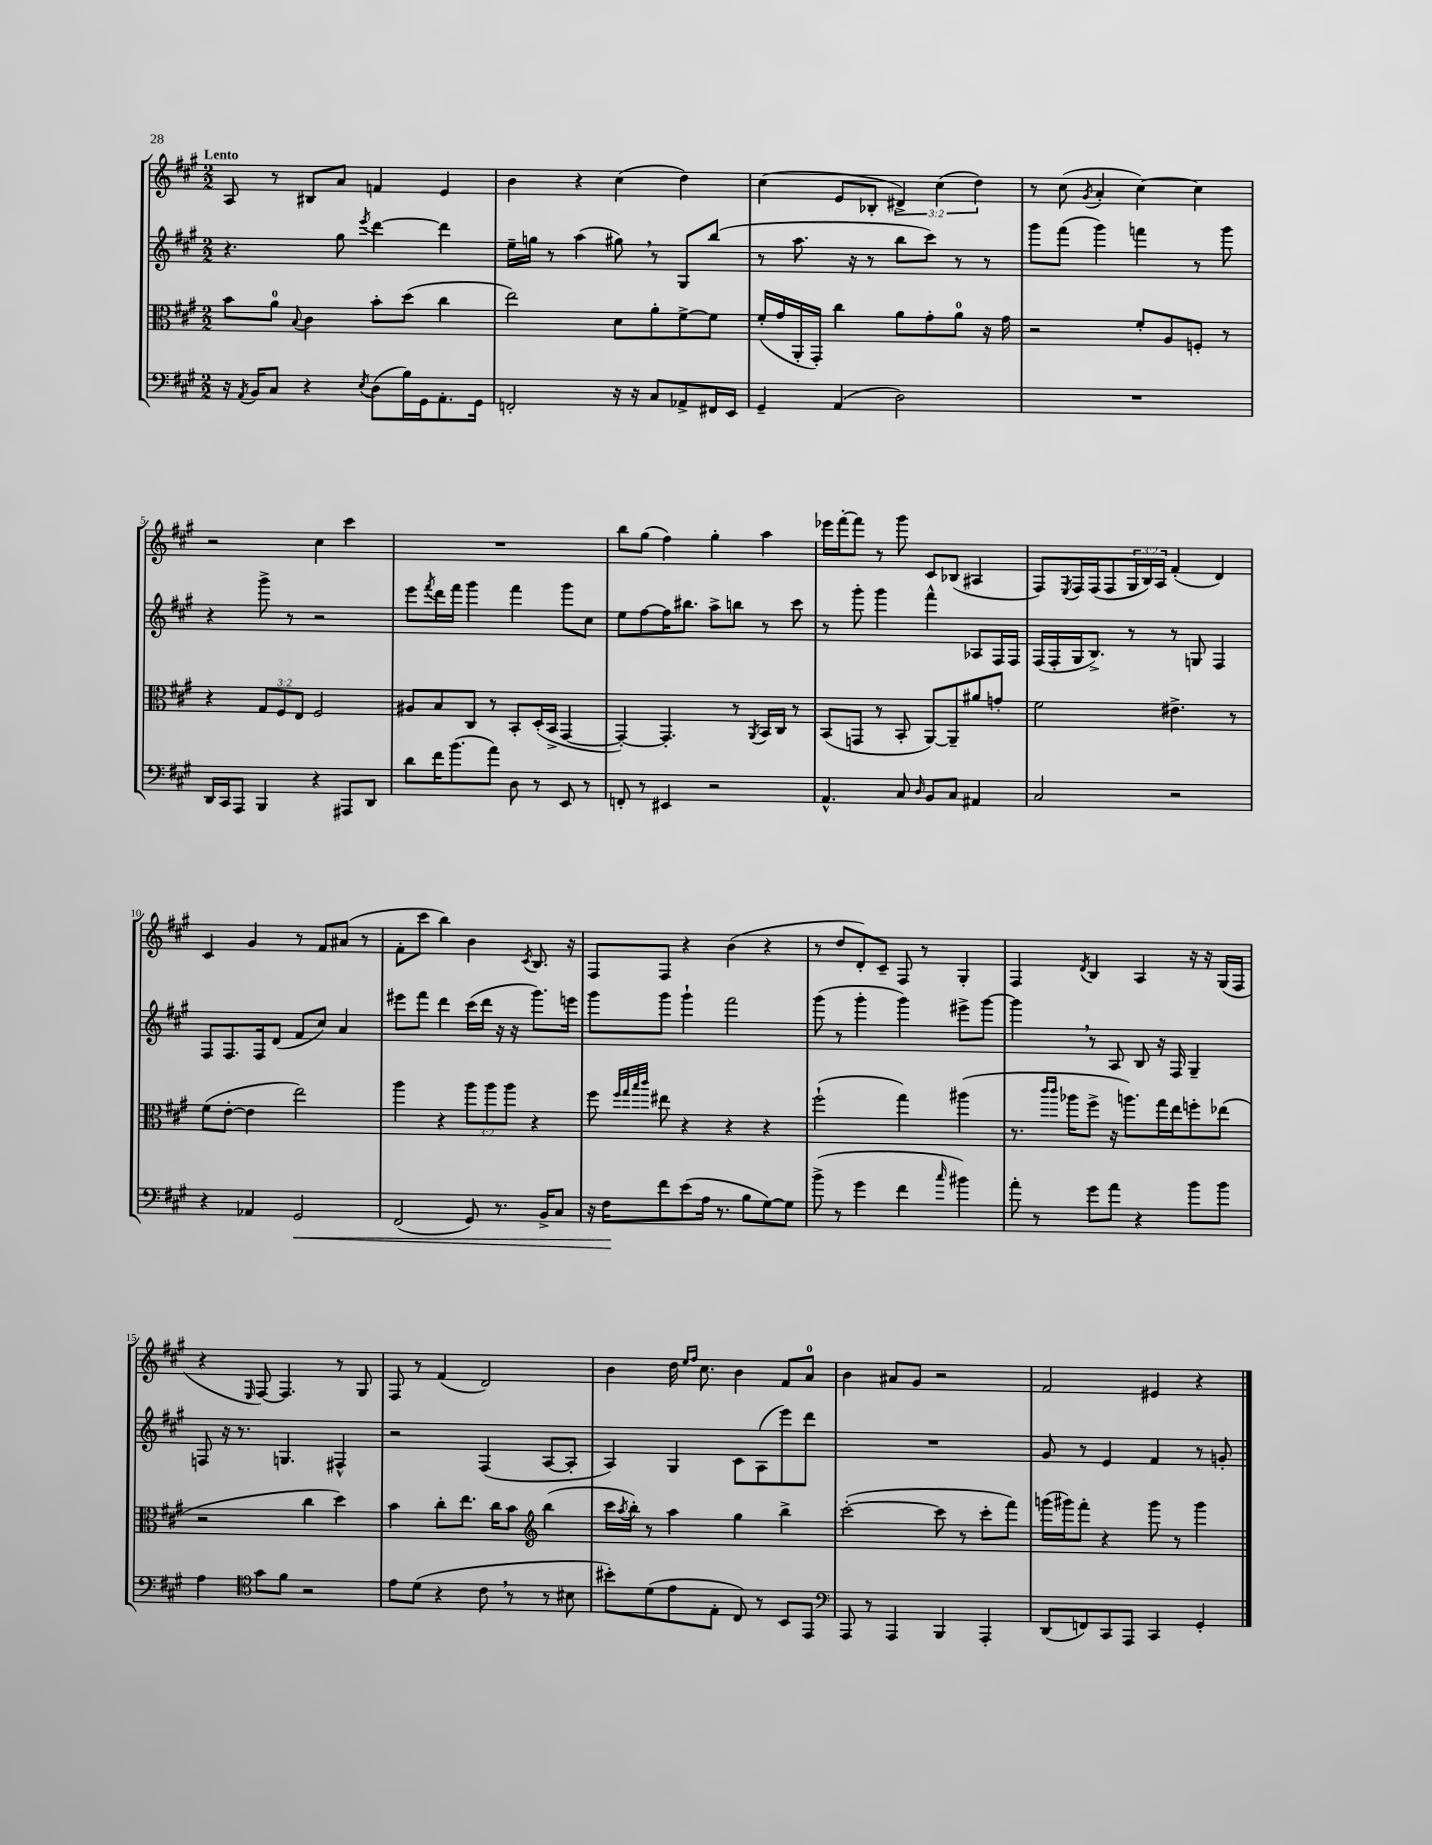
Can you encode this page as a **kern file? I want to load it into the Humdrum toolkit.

**kern	**dynam	**kern	**kern	**kern
*part4	*part4	*part3	*part2	*part1
*staff4	*staff4	*staff3	*staff2	*staff1
*clefF4	*	*clefC3	*clefG2	*clefG2
*k[f#c#g#]	*	*k[f#c#g#]	*k[f#c#g#]	*k[f#c#g#]
*M2/2	*	*M2/2	*M2/2	*M2/2
=1	=1	=1	=1	=1
!	!	!	!	!LO:TX:a:B:t=Lento
16r	.	8b\L	4.r	8A/
8qAA/	.	.	.	.
16BB/KL	.	.	.	.
8C#/J	.	8a\J	.	8r
.	.	8qqB/	.	.
4r	.	4c#\	.	8B#X/L
.	.	.	8gg#\	8a/J
8qE/	.	.	8qeee/	.
(8D\L	.	8b'\L	[4ddd\	4fn/
16B\L)	.	(8dd\J	.	.
16GG#\J	.	.	.	.
8.AA'\	.	4cc#\	4ddd\]	4e/
16GG#\Jk	.	.	.	.
=2	=2	=2	=2	=2
2FFn'/	.	2ee\)	16ee~\LL	4b\
.	.	.	16ggn\JJ	.
.	.	.	8r	.
.	.	.	(4aa\	4r
16r	.	8d\L	8gg#X,\)	(4cc#\
16r	.	.	.	.
8C#/L	.	8a'\	8r	.
8AA-X^/	.	[8f#^\	8G#/L	4dd\)
16FF#X/L	.	8f#\J]	(8bb/J	.
16EE/JJ	.	.	.	.
=3	=3	=3	=3	=3
4GG#~/	.	(16f#'/LL	8r	(4cc#\
.	.	16g#/	.	.
.	.	16AA'/	8.aa\	.
.	.	16GG#'/JJ)	.	.
(4AA/	.	4cc#\	.	8e/L
.	.	.	16r	.
.	.	.	8r	8B-X'/J
2D\)	.	8a\L	8bb\L	6d#X^/)
.	.	8g#'\	8ccc#\J)	.
.	.	.	.	(6cc#\
.	.	8a\J	8r	.
.	.	.	.	6dd\)
.	.	16r	8r	.
.	.	16g#\	.	.
=4	=4	=4	=4	=4
1r	.	2r	8ggg#\L	8r
.	.	.	(8fff#\J	(8cc#\
.	.	.	.	8qg#/
.	.	.	4ggg#\)	4a'/
.	.	8f#'/L	4fffn\	[4cc#\)
.	.	8A/	.	.
.	.	8Fn'/J	8r	4cc#\]
.	.	8r	8ggg#\	.
!!LO:LB:g=z
=5	=5	=5	=5	=5
16DD/LL	.	4r	4r	2r
16CC#/J	.	.	.	.
8AAA/J	.	.	.	.
4BBB/	.	12G#/L	8ggg#^\	.
.	.	12F#/	.	.
.	.	.	8r	.
.	.	12E/J	.	.
4r	.	2F#/	2r	4cc#\
8AAA#X/L	.	.	.	4ccc#\
8DD/J	.	.	.	.
=6	=6	=6	=6	=6
8d\L	.	8A#X/L	8eee\L	1r
.	.	.	8qfff#/	.
16f#\K	.	8B/	16ddd\L	.
(8.b\	.	.	16fff#\JJ	.
.	.	8C#/J	4ggg#\	.
8a\J)	.	8r	.	.
8D\	.	8BB'/L	4fff#\	.
8r	.	(16D'/L	.	.
.	.	16BB^/JJ	.	.
8EE/	.	[4GG#/	8ggg#\L	.
8r	.	.	8cc#\J	.
=7	=7	=7	=7	=7
8FFn'/	.	4GG#'/_)	8ee\L	8bb\L
8r	.	.	[8ff#\	(8gg#\J
4EE#X/	.	4.GG#'/]	16ff#\K]	4ff#\)
.	.	.	8.bb#X\J	.
2r	.	.	8aa^\L	4gg#'\
.	.	8r	8bbn\J	.
.	.	8qAA/	.	.
.	.	16BB/LL	8r	4aa\
.	.	16C#/JJ	.	.
.	.	8r	8ccc#\	.
=8	=8	=8	=8	=8
4.AA^^/	.	(8BB/L	8r	16eee-X\LL
.	.	.	.	[16fff#'\J
.	.	8GGn/J	8ggg#'\	8fff#\J]
.	.	8r	4ggg#\	8r
8C#/	.	8BB'/	.	8ggg#\
16qqD/	.	.	.	.
8BB/L	.	[8AA/L)	4fff#^^\	8c#/L
8C#/J	.	8AA~/]	.	(8B-X/J
4AA#X/	.	8a#X/	8A-X/L	4A#X/
.	.	8gn'/J	16F#/L	.
.	.	.	16F#/JJ	.
=9	=9	=9	=9	=9
2C#/	.	2f#\	(16F#/LL	8F#/L)
.	.	.	16F#'/	.
.	.	.	.	8qE/
.	.	.	16G#/J	16F#/L
.	.	.	8.B^/J)	(16F#/J
.	.	.	.	8F#/
.	.	.	8r	24G#/L
.	.	.	.	24B/)
.	.	.	.	24A/JJ
2r	.	4.e#X^\	8r	(4f#'/
.	.	.	8Gn/	.
.	.	.	4F#/	4d/)
.	.	8r	.	.
!!LO:LB:g=z
=10	=10	=10	=10	=10
4r	.	(8f#\L	8F#/L	4c#/
.	.	[8e'\J	8.F#/	.
4AA-X/	.	4e\]	.	4g#/
.	.	.	16F#/k	.
.	.	.	(8d/J	.
!	!LO:HP:b	!	!	!
2GG#/	<	2ee\)	8f#/L	8r
.	.	.	8cc#/J)	8f#/L
.	.	.	4a/	(8a#X/J
.	.	.	.	8r
=11	=11	=11	=11	=11
(2FF#/	.	4aa\	8eee#X\L	8f#'\L
.	.	.	8fff#\J	8ccc#\J
.	.	4r	4ddd\	4bb\)
8GG#/)	.	12aa\L	(16ccc#\LL	4b\
.	.	.	16ddd\JJ	.
.	.	12aa\	.	.
8.r	.	.	16r	.
.	.	12aa\J	.	.
.	.	.	16r	.
.	.	.	.	8qc#/
.	.	4r	8.ggg#\L)	8.B/
16BB^/KL	.	.	.	.
8C#/J	.	.	.	.
.	.	.	16eeen\Jk	16r
=12	=12	=12	=12	=12
16r	.	8ff#\	8ggg#\L	8F#/L
16F#\KL	.	.	.	.
.	.	32qqff#/LLL	.	.
.	.	32qqgg#/	.	.
.	.	32qqbb/	.	.
.	.	32qqccc#/JJJ	.	.
8f#\	[	8ee#X\	8ggg#\J	8F#/J
(8e\	.	4r	4ggg#`\	4r
16A\Jk	.	.	.	.
8.r	.	.	.	.
.	.	4r	2fff#\	(4b\
8B\L	.	.	.	.
[8G#\)	.	4r	.	4r
8G#\J]	.	.	.	.
=13	=13	=13	=13	=13
(8b^\	.	(2ff#`\	(8ggg#\	8r
8r	.	.	8r	8dd/L
4g#\	.	.	4ggg#'\	8d'/)
.	.	.	.	8c#~/J
4f#\	.	4gg#\)	4ggg#\)	8F#/
.	.	.	.	8r
16qqcc#/	.	.	.	.
4b#X\)	.	(4aa#X\	8eee#X^\L	4G#'/
.	.	.	[8ggg#\J	.
=14	=14	=14	=14	=14
8a'\	.	8.r	4ggg#,\]	4F#/
8r	.	.	.	.
.	.	16qqccc#/LL	.	.
.	.	16qqccc#/JJ	.	.
.	.	16aa-X\KL	.	.
.	.	.	.	8qd/
8g#\L	.	8ff#^\J	8r	4B/
8a\J	.	16r	8A/	.
.	.	8.aan\L)	.	.
4r	.	.	8B/	4A/
.	.	16gg#\L	16r	.
.	.	16ee\J	16F#/	.
8b\L	.	8ffn'\	4G#~/	16r
.	.	.	.	16r
8b\J	.	(8ee-X\J	.	(16G#/LL
.	.	.	.	16F#/JJ
!!LO:LB:g=z
=15	=15	=15	=15	=15
4A\	.	2r	8Fn/	4r
.	.	.	16r	.
.	.	.	8.r	.
*clefC4	*	*	*	*
.	.	.	.	16qqE/
8g#\L	.	.	.	[8F#/)
8f#\J	.	.	4.Gn/	4.F#/]
2r	.	4cc#\	.	.
.	.	4dd\)	4F#X^^/	8r
.	.	.	.	8G#/
=16	=16	=16	=16	=16
8e\L	.	4b\	2r	8F#/
(8d\J	.	.	.	8r
4r	.	8cc#'\L	.	(4f#/
.	.	8.ee\J	.	.
8c#,\	.	.	(4F#/	2d/)
.	.	16cc#\KL	.	.
8r	.	8b\J	.	.
*	*	*clefG2	*	*
8r	.	(4bb\	[8A/L	.
8B#X\	.	.	8A'/J]	.
=17	=17	=17	=17	=17
8b#X'\L)	.	16ccc#\LL	4A/)	4b\
.	.	8qaa/	.	.
.	.	16bb'\JJ)	.	.
(8d\	.	8r	.	.
8e\	.	4aa\	4G#/	16dd\
.	.	.	.	16qqee/LL
.	.	.	.	16qqff#/JJ
.	.	.	.	8.cc#\
8E'\J	.	.	.	.
8C#/)	.	4gg#\	8c#\L	4b\
8r	.	.	(8A\	.
8BB/L	.	4bb^\	8eee\)	8f#/L
8EE/J	.	.	8ddd\J	8a/J
=18	=18	=18	=18	=18
*clefF4	*	*	*	*
8AAA/	.	([2ccc#'\	1r	4b\
8r	.	.	.	.
4AAA/	.	.	.	8a#X/L
.	.	.	.	8g#/J
4BBB/	.	8ccc#\]	.	2r
.	.	8r	.	.
4AAA'/	.	8ccc#'\L	.	.
.	.	8fff#\J)	.	.
=19	=19	=19	=19	=19
(8DD/L	.	(16gggn\LL	8g#/	2f#/
.	.	16ggg#X\J)	.	.
8FFn/)	.	8fff#'\J	8r	.
8CC#/	.	4r	4e/	.
8AAA/J	.	.	.	.
4CC#/	.	8ggg#\	4f#/	4e#X/
.	.	8r	.	.
4GG#'/	.	4ggg#\	8r	4r
.	.	.	8gn'/	.
==	==	==	==	==
*-	*-	*-	*-	*-
